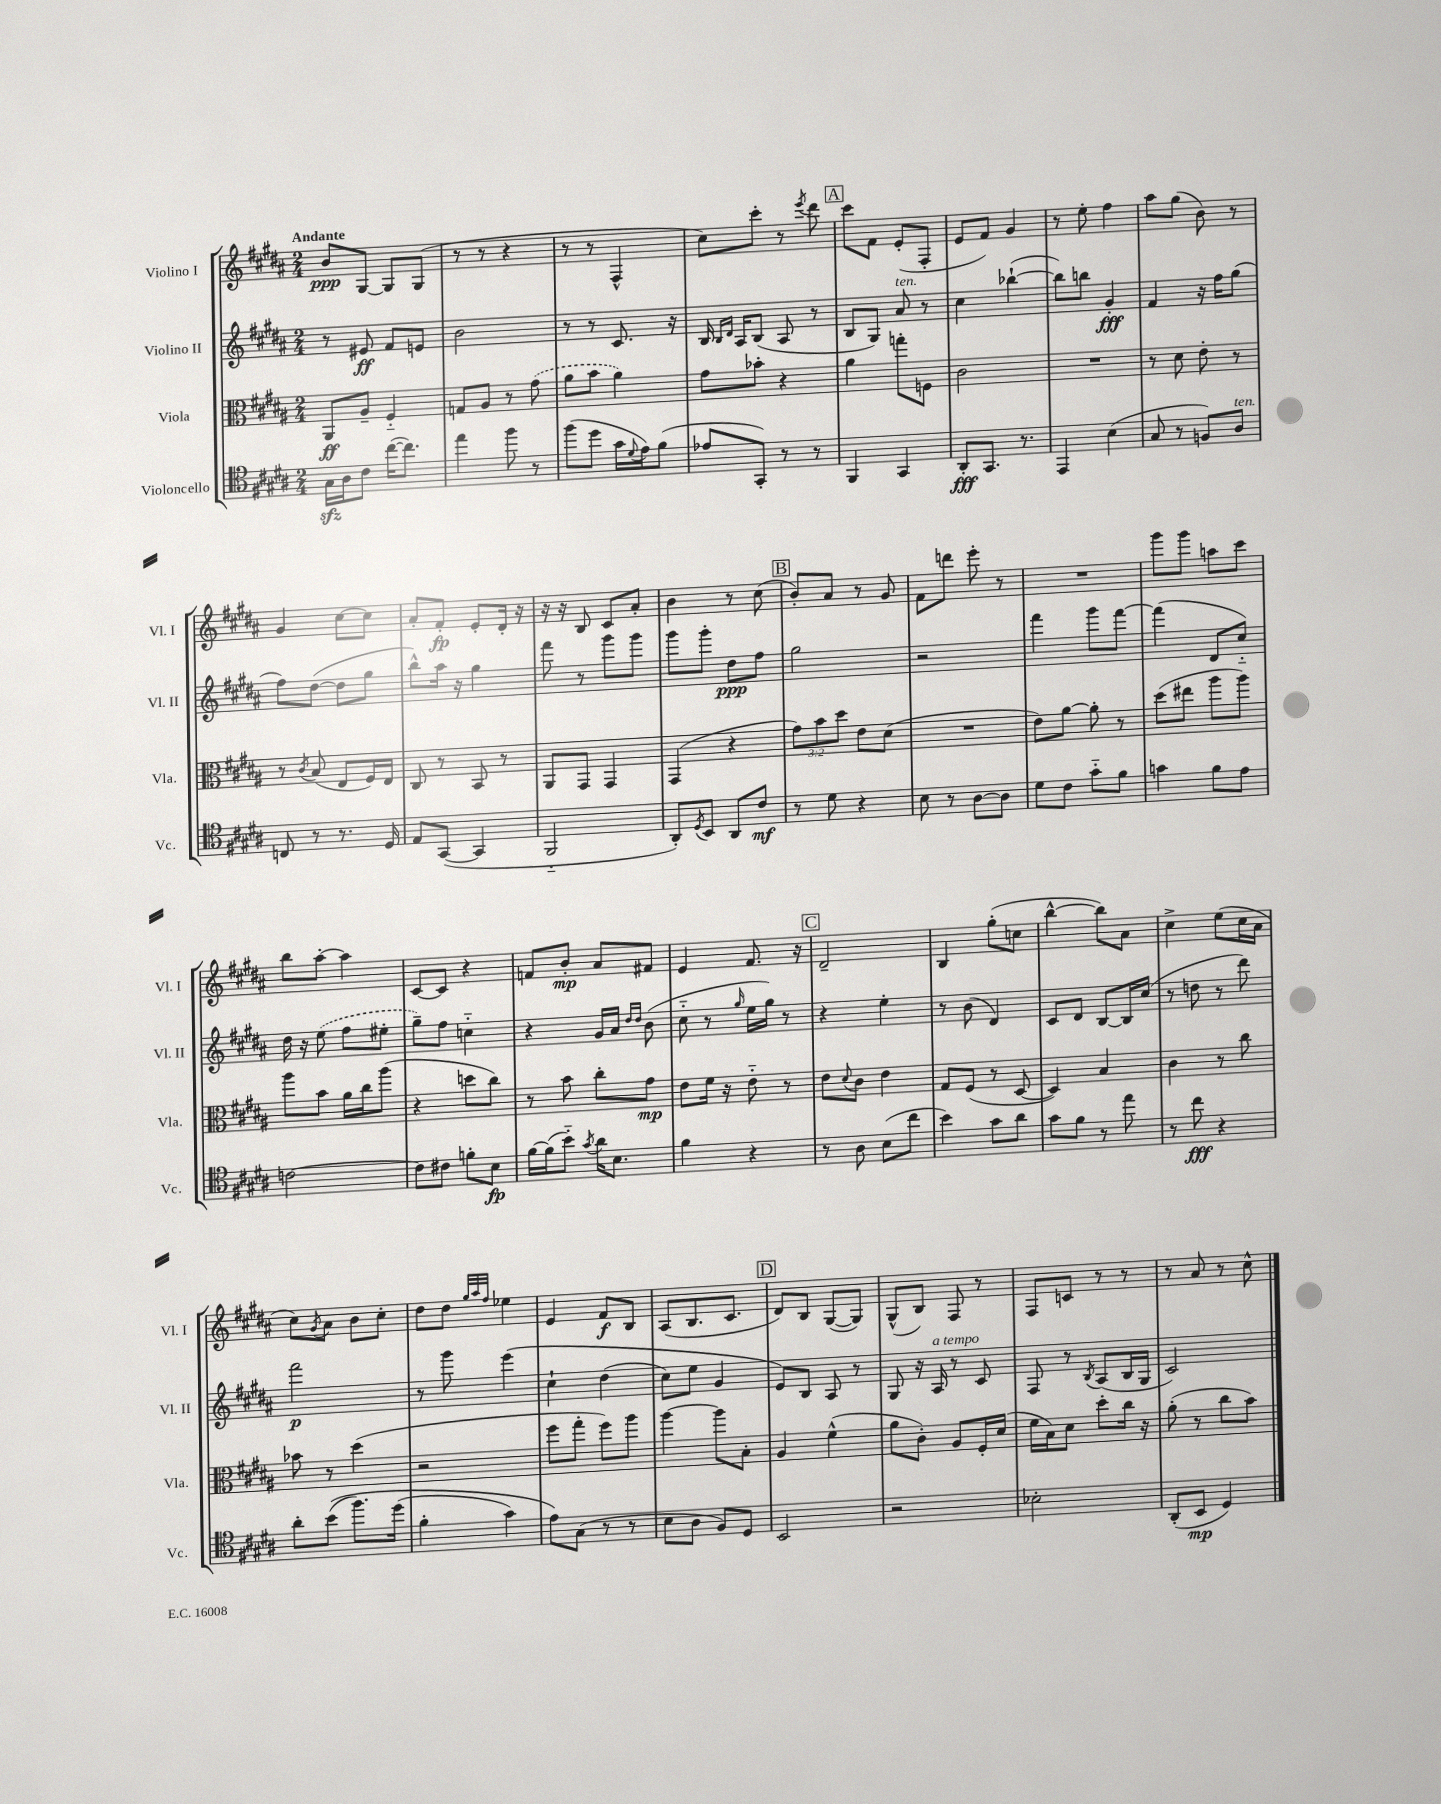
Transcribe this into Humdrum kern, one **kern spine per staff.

**kern	**dynam	**kern	**dynam	**kern	**dynam	**kern	**dynam
*part4	*part4	*part3	*part3	*part2	*part2	*part1	*part1
*staff4	*staff4	*staff3	*staff3	*staff2	*staff2	*staff1	*staff1
*I"Violoncello	*	*I"Viola	*	*I"Violino II	*	*I"Violino I	*
*I'Vc.	*	*I'Vla.	*	*I'Vl. II	*	*I'Vl. I	*
*clefC4	*	*clefC3	*	*clefG2	*	*clefG2	*
*k[f#c#g#d#a#]	*	*k[f#c#g#d#a#]	*	*k[f#c#g#d#a#]	*	*k[f#c#g#d#a#]	*
*M2/4	*	*M2/4	*	*M2/4	*	*M2/4	*
=1	=1	=1	=1	=1	=1	=1	=1
!	!	!	!	!	!	!LO:TX:a:B:t=Andante	!
16G#zz\LL	.	8AA#/L	ff	8r	.	8b/L	ppp
16A#\J	.	.	.	.	.	.	.
8c#\J	.	8A#~/J	.	8e#X/	ff	[8G#/J	.
([16cc#\KL	.	4F#/	.	8f#/L	.	8G#/L]	.
8.cc#\J])	.	.	.	.	.	.	.
.	.	.	.	8en/J	.	(8G#/J	.
=2	=2	=2	=2	=2	=2	=2	=2
4ee\	.	8Gn/L	.	2b\	.	8r	.
.	.	8A#/J	.	.	.	8r	.
8ff#\	.	8r	.	.	.	4r	.
8r	.	(8g#\	.	.	.	.	.
=3	=3	=3	=3	=3	=3	=3	=3
(8ff#\L	.	8a#\L	.	8r	.	8r	.
8dd#\J	.	8b\J	.	8r	.	8r	.
16g#\LL	.	4a#\)	.	8.c#/	.	4F#^^/	.
8qqd#/	.	.	.	.	.	.	.
16e\J)	.	.	.	.	.	.	.
(8f#\J	.	.	.	.	.	.	.
.	.	.	.	16r	.	.	.
=4	=4	=4	=4	=4	=4	=4	=4
8e-X/L	.	8g#\L	.	16B/	.	8cc#\L)	.
.	.	.	.	16qqB/LL	.	.	.
.	.	.	.	16qqd#/JJ	.	.	.
.	.	.	.	16A#/KL	.	.	.
8GG#'/J)	.	8b-X'\J	.	(8B/J	.	8ccc#'\J	.
8r	.	4r	.	8A#/	.	8r	.
.	.	.	.	.	.	8qeee/	.
8r	.	.	.	8r	.	8ddd#\	.
!!LO:REH:place=s1:t=A
=5	=5	=5	=5	=5	=5	=5	=5
4FF#/	.	4a#\	.	8B/L	.	8ccc#\L	.
.	.	.	.	8G#/J)	.	8f#\J	.
!	!	!	!	!LO:TX:a:i:t=ten.	!	!	!
4GG#/	.	8ggn'\L	.	8a#/	.	(8e'/L	.
.	.	8Fn\J	.	8r	.	8F#'/J	.
=6	=6	=6	=6	=6	=6	=6	=6
8AA#'/L	fff	2c#\	.	4cc#\	.	8e/L	.
8.GG#/J	.	.	.	.	.	8f#/J)	.
.	.	.	.	([4bb-X`\	.	4g#/	.
8.r	.	.	.	.	.	.	.
=7	=7	=7	=7	=7	=7	=7	=7
4EE/	.	2r	.	8bb-\L])	.	8r	.
.	.	.	.	8bbn\J	.	8ee'\	.
(4B\	.	.	.	4g#'/	fff	4ff#\	.
=8	=8	=8	=8	=8	=8	=8	=8
8G#/	.	8r	.	4f#/	.	8aa#\L	.
8r	.	8d#\	.	.	.	(8gg#\J	.
8Fn/L)	.	8e'\	.	16r	.	8b\)	.
.	.	.	.	16ff#\KL	.	.	.
!LO:TX:a:i:t=ten.	!	!	!	!	!	!	!
8A#/J	.	8r	.	(8gg#\J	.	8r	.
!!LO:LB:g=z
=9	=9	=9	=9	=9	=9	=9	=9
8Cn/	.	8r	.	8ff#\L)	.	4g#/	.
.	.	8qc#/	.	.	.	.	.
8r	.	(8B/	.	([8dd#\J	.	.	.
8.r	.	8E/L	.	8dd#\L]	.	[8cc#\L	.
.	.	16F#/L)	.	8gg#\J	.	8cc#\J]	.
16D#/	.	16E/JJ	.	.	.	.	.
=10	=10	=10	=10	=10	=10	=10	=10
8E/L	.	8C#/	.	8bb^^\L)	.	8a#'/L	.
([8GG#/J	.	8r	.	16aa#\Jk	.	8f#'/J	fp
.	.	.	.	16r	.	.	.
4GG#/]	.	8BB/	.	4gg#\	.	8e'/L	.
.	.	8r	.	.	.	16d#'/Jk	.
.	.	.	.	.	.	16r	.
=11	=11	=11	=11	=11	=11	=11	=11
2FF#/	.	8AA#/L	.	8fff#\	.	16r	.
.	.	.	.	.	.	16r	.
.	.	8GG#/J	.	8r	.	8B/	.
.	.	4GG#/	.	8ggg#\L	.	8c#/L	.
.	.	.	.	8ggg#\J	.	8a#'/J	.
=12	=12	=12	=12	=12	=12	=12	=12
8AA#'/L)	.	(4GG#/	.	8ggg#\L	.	4b\	.
8qD#/	.	.	.	.	.	.	.
8BB/J	.	.	.	8ggg#'\J	.	.	.
8AA#/L	.	4r	.	8dd#\L	ppp	8r	.
8c#/J	mf	.	.	8ff#\J	.	(8cc#\	.
!!LO:REH:place=s1:t=B
=13	=13	=13	=13	=13	=13	=13	=13
8r	.	12g#\L)	.	2gg#\	.	8b'/L)	.
.	.	12b\	.	.	.	.	.
8d#\	.	.	.	.	.	8a#/J	.
.	.	12dd#\J	.	.	.	.	.
4r	.	8e\L	.	.	.	8r	.
.	.	(8d#\J	.	.	.	8g#/	.
=14	=14	=14	=14	=14	=14	=14	=14
8B\	.	2r	.	2r	.	8f#\L	.
8r	.	.	.	.	.	8dddn\J	.
[8A#\L	.	.	.	.	.	8eee'\	.
8A#\J]	.	.	.	.	.	8r	.
=15	=15	=15	=15	=15	=15	=15	=15
8d#\L	.	8e\L)	.	4fff#\	.	2r	.
8c#\J	.	[8a#\J	.	.	.	.	.
8g#\L	.	8a#'\]	.	8ggg#\L	.	.	.
8f#\J	.	8r	.	[8fff#\J	.	.	.
=16	=16	=16	=16	=16	=16	=16	=16
4gn\	.	(8dd#\L	.	(4fff#\]	.	8ggg#\L	.
.	.	8ee#X\J	.	.	.	8ggg#\J	.
8f#\L	.	8aa#\L	.	8d#/L	.	8aan\L	.
8e\J	.	8aa#\J)	.	8cc#/J)	.	8ccc#\J	.
!!LO:LB:g=z
=17	=17	=17	=17	=17	=17	=17	=17
[2cn\	.	8aa#\L	.	16dd#\	.	8bb\L	.
.	.	.	.	16r	.	.	.
.	.	8b\J	.	(8ee\	.	[8aa#'\J	.
.	.	16a#\LL	.	8ff#\L	.	4aa#\]	.
.	.	16cc#\J	.	.	.	.	.
.	.	(8aa#\J	.	8ee#X'\J	.	.	.
=18	=18	=18	=18	=18	=18	=18	=18
8c\L]	.	4r	.	8gg#~\L)	.	[8c#/L	.
8c#X\J	.	.	.	8ff#\J	.	8c#/J]	.
8fn'\L	.	8ddn\L	.	4ccn\	.	4r	.
8B\J	fp	8cc#\J)	.	.	.	.	.
=19	=19	=19	=19	=19	=19	=19	=19
[16f#\LL	.	8r	.	4r	.	8fn/L	.
(16f#\J]	.	.	.	.	.	.	.
8b\J)	.	8b\	.	.	.	8b'/J	mp
8qg#/	.	.	.	.	.	.	.
16a#\KL	.	8cc#'\L	.	16g#/LL	.	8a#/L	.
8.B\J	.	.	.	16a#/JJ	.	.	.
.	.	.	.	16qqdd#/LL	.	.	.
.	.	.	.	16qqdd#/JJ	.	.	.
.	.	8g#\J	mp	(8b\	.	8f#X/J	.
=20	=20	=20	=20	=20	=20	=20	=20
4f#\	.	8e\L	.	8cc#\	.	4e/	.
.	.	16f#\Jk	.	8r	.	.	.
.	.	16r	.	.	.	.	.
.	.	.	.	16qqgg#/	.	.	.
4r	.	8e\	.	16ee\LL	.	8.f#/	.
.	.	.	.	16gg#\JJ)	.	.	.
.	.	8r	.	8r	.	.	.
.	.	.	.	.	.	16r	.
!!LO:REH:place=s1:t=C
=21	=21	=21	=21	=21	=21	=21	=21
8r	.	8e\L	.	4r	.	2d#~/	.
.	.	8qqd#/	.	.	.	.	.
8A#\	.	8c#\J	.	.	.	.	.
(8B\L	.	4e\	.	4ee'\	.	.	.
8cc#\J	.	.	.	.	.	.	.
=22	=22	=22	=22	=22	=22	=22	=22
4b\)	.	8G#/L	.	8r	.	4B/	.
.	.	(8F#/J	.	(8b\	.	.	.
8g#\L	.	8r	.	4d#/)	.	(8gg#'\L	.
8a#\J	.	[8D#/	.	.	.	8ccn\J	.
=23	=23	=23	=23	=23	=23	=23	=23
8g#\L	.	4D#/])	.	8c#/L	.	[4bb^^\	.
8f#\J	.	.	.	8d#/J	.	.	.
8r	.	4B/	.	[8B/L	.	8bb\L])	.
8ee\	.	.	.	16B/L]	.	8a#\J	.
.	.	.	.	(16cc#/JJ	.	.	.
=24	=24	=24	=24	=24	=24	=24	=24
8r	.	4c#\	.	8r	.	4cc#^\	.
8cc#\	fff	.	.	8ddn\	.	.	.
4r	.	8r	.	8r	.	(8ee\L	.
.	.	8cc#\	.	8ddd#\)	.	16cc#\L	.
.	.	.	.	.	.	16a#\JJ	.
!!LO:LB:g=z
=25	=25	=25	=25	=25	=25	=25	=25
8a#'\L	.	8b-X\	.	2fff#\	p	8cc#\L)	.
.	.	.	.	.	.	8qg#/	.
((8b\J	.	8r	.	.	.	8a#\J	.
8.ff#\L)	.	(4dd#\	.	.	.	8b\L	.
.	.	.	.	.	.	8cc#'\J	.
(16dd#\Jk	.	.	.	.	.	.	.
=26	=26	=26	=26	=26	=26	=26	=26
4f#'\	.	2r	.	8r	.	8dd#\L	.
.	.	.	.	8ggg#\	.	8dd#\J	.
.	.	.	.	.	.	32qqgg#/LLL	.
.	.	.	.	.	.	32qqaa#/	.
.	.	.	.	.	.	32qqff#/JJJ	.
4g#\)	.	.	.	(4eee\	.	4ee-X\	.
=27	=27	=27	=27	=27	=27	=27	=27
8e\L)	.	8ff#\L	.	4cc#`\	.	4e/	.
(8G#\J	.	8gg#'\J	.	.	.	.	.
8r	.	8ff#\L)	.	(4dd#\	.	8f#/L	f
8r	.	8aa#\J	.	.	.	8B/J	.
=28	=28	=28	=28	=28	=28	=28	=28
8B\L	.	[4aa#\	.	8cc#\L)	.	(8A#/L	.
8A#\J	.	.	.	8ee\J	.	8.B/	.
8F#/L)	.	8aa#\L]	.	4g#/	.	.	.
.	.	.	.	.	.	8.c#/J	.
8D#/J	.	8B'\J	.	.	.	.	.
!!LO:REH:place=s1:t=D
=29	=29	=29	=29	=29	=29	=29	=29
2BB/	.	4A#/	.	8e/L)	.	8d#/L)	.
.	.	.	.	8B/J	.	8B/J	.
.	.	(4f#^^\	.	8A#/	.	([8G#/L	.
.	.	.	.	8r	.	8G#/J])	.
=30	=30	=30	=30	=30	=30	=30	=30
2r	.	8a#\L	.	8G#/	.	(8G#^^/L	.
.	.	8c#'\J)	.	16r	.	8B/J)	.
!	!	!	!	!LO:TX:a:i:t=a tempo	!	!	!
.	.	.	.	16A#/	.	.	.
.	.	8A#/L	.	8r	.	8F#/	.
.	.	16F#'/L	.	8c#/	.	8r	.
.	.	(16d#/JJ	.	.	.	.	.
=31	=31	=31	=31	=31	=31	=31	=31
2B-X'\	.	16f#\LL	.	8F#/	.	8F#/L	.
.	.	16B\J)	.	.	.	.	.
.	.	8d#\J	.	8r	.	8cn/J	.
.	.	.	.	8qB/	.	.	.
.	.	8dd#'\L	.	(8A#/L	.	8r	.
.	.	16cc#\Jk	.	16B/L	.	8r	.
.	.	16r	.	16G#/JJ	.	.	.
=32	=32	=32	=32	=32	=32	=32	=32
(8AA#'/L	.	(8a#'\	.	2c#/)	.	8r	.
8BB/J	mp	8r	.	.	.	8a#/	.
4D#/)	.	8cc#\L	.	.	.	8r	.
.	.	8b\J)	.	.	.	8cc#^^\	.
==	==	==	==	==	==	==	==
*-	*-	*-	*-	*-	*-	*-	*-
